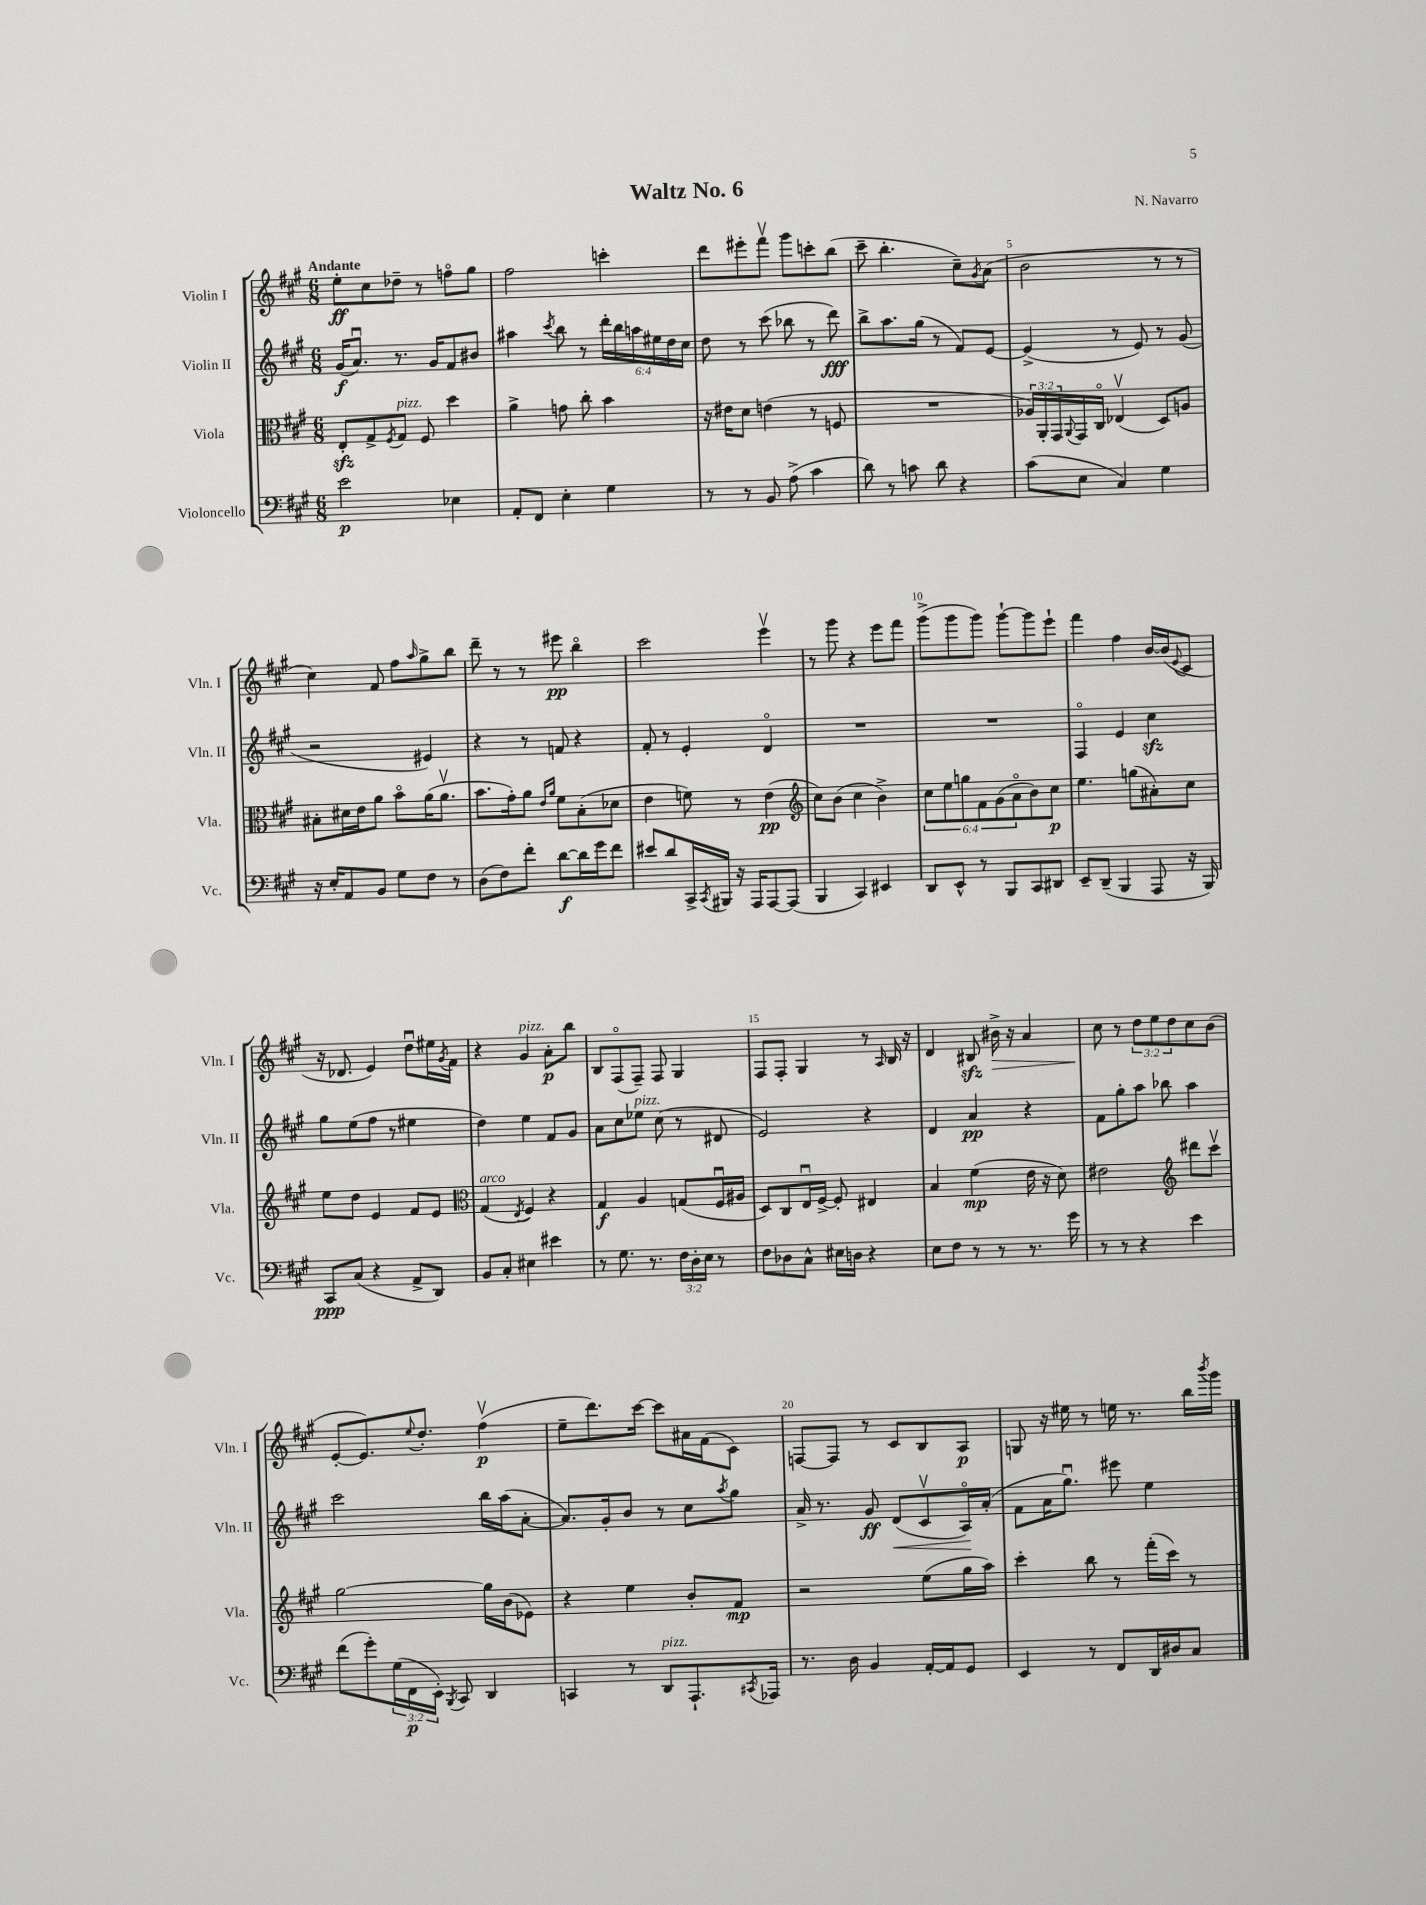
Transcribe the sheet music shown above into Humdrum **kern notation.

**kern	**dynam	**kern	**dynam	**kern	**dynam	**kern	**dynam
*part4	*part4	*part3	*part3	*part2	*part2	*part1	*part1
*staff4	*staff4	*staff3	*staff3	*staff2	*staff2	*staff1	*staff1
*I"Violoncello	*	*I"Viola	*	*I"Violin II	*	*I"Violin I	*
*I'Vc.	*	*I'Vla.	*	*I'Vln. II	*	*I'Vln. I	*
*clefF4	*	*clefC3	*	*clefG2	*	*clefG2	*
*k[f#c#g#]	*	*k[f#c#g#]	*	*k[f#c#g#]	*	*k[f#c#g#]	*
*M6/8	*	*M6/8	*	*M6/8	*	*M6/8	*
=1	=1	=1	=1	=1	=1	=1	=1
!	!	!	!	!	!	!LO:TX:a:B:t=Andante	!
2e\	p	8Ezz'/L	.	(16g#/KL	f	8ee'\L	ff
.	.	.	.	8.au/J)	.	.	.
.	.	8G#^/	.	.	.	8cc#\	.
.	.	8qF#/	.	.	.	.	.
!	!	!LO:TX:a:i:t=pizz.	!	!	!	!	!
.	.	8G#/J	.	8.r	.	8dd-X~\J	.
.	.	8F#/	.	.	.	8r	.
.	.	.	.	16g#/KL	.	.	.
4E-X\	.	4dd\	.	8f#/	.	8ffn\L	.
.	.	.	.	8b#X/J	.	8gg#\J	.
=2	=2	=2	=2	=2	=2	=2	=2
8AA'/L	.	4a^\	.	4aa#X\	.	2ff#\	.
8FF#/J	.	.	.	.	.	.	.
.	.	.	.	8qccc#/	.	.	.
4E'\	.	8gn\	.	8bb\	.	.	.
.	.	8cc#'\	.	8r	.	.	.
4G#\	.	4b\	.	24ddd'\LL	.	4cccn'\	.
.	.	.	.	24bb\	.	.	.
.	.	.	.	24aan\	.	.	.
.	.	.	.	24ee#X\	.	.	.
.	.	.	.	24dd\	.	.	.
.	.	.	.	24cc#\JJ	.	.	.
=3	=3	=3	=3	=3	=3	=3	=3
8r	.	16r	.	8dd\	.	8ddd\L	.
.	.	16e#X\KL	.	.	.	.	.
8r	.	8d\J	.	8r	.	8eee#X'\	.
8BB/	.	(4en\	.	(8ccc#\	.	8fff#v\J	.
(8A^\	.	.	.	8bb-X\	.	8ggg#\L	.
4c#\	.	8r	.	8r	.	8cccn'\	.
.	.	8Fn/	.	8ddd\)	fff	(8bb\J	.
=4	=4	=4	=4	=4	=4	=4	=4
8d\)	.	2.r	.	8bb^\L	.	8ccc#~\	.
8r	.	.	.	8.aa\	.	4.bb'\	.
8cn\	.	.	.	.	.	.	.
.	.	.	.	(16gg#\Jk	.	.	.
8d\	.	.	.	8r	.	.	.
4r	.	.	.	8f#/L)	.	8cc#~\L)	.
.	.	.	.	.	.	8qg#/	.
.	.	.	.	[8e/J	.	(8a\J	.
=5	=5	=5	=5	=5	=5	=5	=5
(8c#\L	.	24A-X/LL)	.	(4e^/]	.	2b\	.
.	.	24AA'/	.	.	.	.	.
.	.	24GG#/	.	.	.	.	.
.	.	8qqAA/	.	.	.	.	.
8E\J	.	16GG#/	.	.	.	.	.
.	.	16C#/JJ	.	.	.	.	.
4C#/)	.	(4E-Xv/	.	8r	.	.	.
.	.	.	.	8e/)	.	.	.
4G#\	.	8D/L)	.	8r	.	8r	.
.	.	8An/J	.	(8g#/	.	8r	.
!!LO:LB:g=z
=6	=6	=6	=6	=6	=6	=6	=6
16r	.	8B#X'\L	.	2r	.	4cc#\)	.
16E'/KL	.	.	.	.	.	.	.
8AA/	.	16d#X\L	.	.	.	.	.
.	.	16e\J	.	.	.	.	.
8BB/J	.	8a\J	.	.	.	8f#/	.
8G#\L	.	8b\L	.	.	.	8ff#\L	.
.	.	.	.	.	.	16qqaa/	.
8F#\J	.	(16a\K	.	4e#X/)	.	8gg#^\	.
.	.	8.av\J	.	.	.	.	.
8r	.	.	.	.	.	8bb\J	.
=7	=7	=7	=7	=7	=7	=7	=7
(8D\L	.	8.b\L	.	4r	.	8ddd~\	.
8F#\)	.	.	.	.	.	8r	.
.	.	16g#'\k)	.	.	.	.	.
8f#'\J	.	8a\J	.	8r	.	8r	.
.	.	16qqe/LL	.	.	.	.	.
.	.	16qqa/JJ	.	.	.	.	.
[8d\L	f	8f#\L	.	8fn/	.	8eee#X\	pp
16d\L]	.	(8B'\	.	4r	.	4bb\	.
16g#\J	.	.	.	.	.	.	.
8f#\J	.	8d-X\J	.	.	.	.	.
=8	=8	=8	=8	=8	=8	=8	=8
8e#X/L	.	4e\	.	8f#'/	.	2ccc#\	.
8d/	.	.	.	8r	.	.	.
16CC#^/L	.	8fn\)	.	4e'/	.	.	.
8qCC#/	.	.	.	.	.	.	.
16BBB#X/JJ	.	.	.	.	.	.	.
16r	.	8r	.	.	.	.	.
16AAA/KL	.	.	.	.	.	.	.
[8AAA/	.	(4e\	pp	4d/	.	4eeev\	.
(8AAA/J]	.	.	.	.	.	.	.
=9	=9	=9	=9	=9	=9	=9	=9
*	*	*clefG2	*	*	*	*	*
4BBB/	.	8cc#\L)	.	2.r	.	8r	.
.	.	(8b\J	.	.	.	8ggg#\	.
4CC#/)	.	4cc#\	.	.	.	4r	.
4EE#X/	.	4b^\)	.	.	.	8eee\L	.
.	.	.	.	.	.	8fff#\J	.
=10	=10	=10	=10	=10	=10	=10	=10
8DD/L	.	12cc#\L	.	2.r	.	(8ggg#^\L	.
.	.	12ee\	.	.	.	.	.
8EE^^/J	.	.	.	.	.	8ggg#\	.
.	.	12ggn\	.	.	.	.	.
8r	.	12f#\	.	.	.	8ggg#\J)	.
.	.	(12g#\	.	.	.	.	.
8BBB/L	.	.	.	.	.	[8ggg#`\L	.
.	.	12a\	.	.	.	.	.
8CC#/	.	8b\)	.	.	.	8ggg#\]	.
8DD#X/J	.	8cc#\J	p	.	.	8eee`\J	.
=11	=11	=11	=11	=11	=11	=11	=11
8EE~/L	.	4.ee\	.	4F#/	.	4fff#\	.
(8DD~/J	.	.	.	.	.	.	.
4BBB/	.	.	.	4e/	.	4ff#\	.
.	.	(8ggn\L	.	.	.	.	.
8AAA/	.	8a#X'\)	.	4cc#zz\	.	[16b/LL	.
.	.	.	.	.	.	(16b/J]	.
.	.	.	.	.	.	8qqe/	.
16r	.	8cc#\J	.	.	.	8c#/J	.
16BBB/)	.	.	.	.	.	.	.
!!LO:LB:g=z
=12	=12	=12	=12	=12	=12	=12	=12
8CC#/L	ppp	8ee\L	.	8gg#\L	.	16r	.
.	.	.	.	.	.	8.d-X/	.
(8C#/J	.	8dd\J	.	(8ee\	.	.	.
4r	.	4e/	.	8ff#\J	.	4e/)	.
.	.	.	.	8r	.	.	.
8AA^/L	.	8f#/L	.	4ee#X\	.	8ddu\L	.
8DD/J)	.	8e/J	.	.	.	16ee#X\L	.
.	.	.	.	.	.	8qg#/	.
.	.	.	.	.	.	16f#\JJ	.
=13	=13	=13	=13	=13	=13	=13	=13
*	*	*clefC3	*	*	*	*	*
!	!	!LO:TX:a:i:t=arco	!	!	!	!	!
8BB/L	.	(4G#/	.	4dd\)	.	4r	.
8C#'/J	.	.	.	.	.	.	.
.	.	8qE/	.	.	.	.	.
!	!	!	!	!	!	!LO:TX:a:i:t=pizz.	!
4E#X\	.	4F#/)	.	4ee\	.	4g#/	.
4e#X\	.	4r	.	8f#/L	.	8a'\L	p
.	.	.	.	8g#/J	.	8bb\J	.
=14	=14	=14	=14	=14	=14	=14	=14
8r	.	4G#/	f	8a\L	.	8B/L	.
8.G#\	.	.	.	8cc#\	.	(8F#/	.
!	!	!	!	!LO:TX:a:i:t=pizz.	!	!	!
.	.	4A/	.	8ee-X\J	.	8F#~/J)	.
8.r	.	.	.	.	.	.	.
.	.	.	.	(8cc#\	.	8F#/	.
24F#\LL	.	(8Gn/L	.	8r	.	4G#/	.
24D'\	.	.	.	.	.	.	.
24E\JJ	.	.	.	.	.	.	.
8r	.	16F#u/L	.	8d#X/	.	.	.
.	.	16A#X/JJ	.	.	.	.	.
=15	=15	=15	=15	=15	=15	=15	=15
8F#\L	.	8D/L)	.	2e/)	.	8F#/L	.
8D-X\	.	8C#/	.	.	.	8F#'/J	.
8C#^^\J	.	16Eu/L	.	.	.	4G#/	.
.	.	[16F#^/JJ	.	.	.	.	.
16E#X\LL	.	8F#'/]	.	.	.	.	.
16Dn\JJ	.	.	.	.	.	.	.
4r	.	4E#X/	.	4r	.	8r	.
.	.	.	.	.	.	16qqA/	.
.	.	.	.	.	.	16B/	.
.	.	.	.	.	.	16r	.
=16	=16	=16	=16	=16	=16	=16	=16
8E\L	.	4B/	.	4d/	.	4d/	.
8F#\J	.	.	.	.	.	.	.
8r	.	(4f#\	mp	4a/	pp	8B#Xzz/	.
!	!	!	!	!	!	!	!LO:HP:b
8r	.	.	.	.	.	16b#X^\	>
.	.	.	.	.	.	16r	.
8.r	.	16e\	.	4r	.	4a/	.
.	.	16r	.	.	.	.	.
.	.	8d\)	.	.	.	.	.
16g#\	.	.	.	.	.	.	.
=17	=17	=17	=17	=17	=17	=17	=17
8r	.	2e#X\	.	8f#\L	.	8cc#\	.
8r	.	.	.	8gg#'\	.	8r	]
4r	.	.	.	8aa\J	.	12dd\L	.
.	.	.	.	.	.	12ee\	.
.	.	.	.	8bb-X\	.	.	.
.	.	.	.	.	.	12dd\	.
*	*	*clefG2	*	*	*	*	*
4e\	.	8ddd#X\L	.	4aa\	.	8cc#\	.
.	.	8ccc#v\J	.	.	.	(8b\J	.
!!LO:LB:g=z
=18	=18	=18	=18	=18	=18	=18	=18
(8f#\L	.	[2gg#\	.	2ccc#\	.	[8e'/L	.
8g#'\)	.	.	.	.	.	8.e/])	.
(24G#\L	.	.	.	.	.	.	.
24FF#\	p	.	.	.	.	.	.
.	.	.	.	.	.	8qqee/	.
.	.	.	.	.	.	8.dd'/J	.
24EE'\JJ)	.	.	.	.	.	.	.
8qBBB/	.	.	.	.	.	.	.
8CC#/	.	.	.	.	.	.	.
4DD/	.	16gg#\LL]	.	16bb\LL	.	(4ff#v\	p
.	.	(16b\J	.	(16aa\J	.	.	.
.	.	8e-X\J)	.	[8a'\J	.	.	.
=19	=19	=19	=19	=19	=19	=19	=19
4CCn/	.	4r	.	8.a/L])	.	8ee~\L	.
.	.	.	.	.	.	8.ddd\)	.
.	.	.	.	16g#'/k	.	.	.
8r	.	4ee\	.	8b/J	.	.	.
.	.	.	.	.	.	[16ccc#\Jk	.
!LO:TX:a:i:t=pizz.	!	!	!	!	!	!	!
8DD/L	.	.	.	8r	.	8ccc#\L]	.
8.AAA`/	.	8b'/L	.	8cc#\L	.	16a#X\L	.
.	.	.	.	.	.	(16f#\J	.
.	.	.	.	8qaa/	.	.	.
.	.	8f#/J	mp	8gg#\J	.	8c#\J)	.
8qCC#X/	.	.	.	.	.	.	.
16AAA-X/Jk	.	.	.	.	.	.	.
=20	=20	=20	=20	=20	=20	=20	=20
8.r	.	2r	.	16a^/	.	[8Fn/L	.
.	.	.	.	8.r	.	.	.
.	.	.	.	.	.	8F/J]	.
16D\	.	.	.	.	.	.	.
4BB/	.	.	.	8g#/	ff	8r	.
!	!	!	!	!	!LO:HP:b	!	!
.	.	.	.	(8d/L	<	8c#/L	.
[16AA'/LL	.	(8ee\L	.	8c#v/	.	8B/	.
16AA/J]	.	.	.	.	.	.	.
8GG#/J	.	16gg#\L	.	16A/L)	.	8A/J	p
.	.	16aa\JJ)	.	(16a'/JJ	[	.	.
=21	=21	=21	=21	=21	=21	=21	=21
4EE/	.	4ccc#'\	.	8f#\L	.	8Gn/	.
.	.	.	.	16a\K	.	16r	.
.	.	.	.	8.gg#u\J)	.	16ee#X\	.
8r	.	8bb\	.	.	.	8r	.
8FF#/L	.	8r	.	8eee#X\	.	16een\	.
.	.	.	.	.	.	8.r	.
16DD/L	.	(16fff#'\LL	.	4ee\	.	.	.
16D#X/J	.	16ccc#\JJ)	.	.	.	.	.
8C#/J	.	8r	.	.	.	16bb\LL	.
.	.	.	.	.	.	8qbbb/	.
.	.	.	.	.	.	16ggg#\JJ	.
==	==	==	==	==	==	==	==
*-	*-	*-	*-	*-	*-	*-	*-
